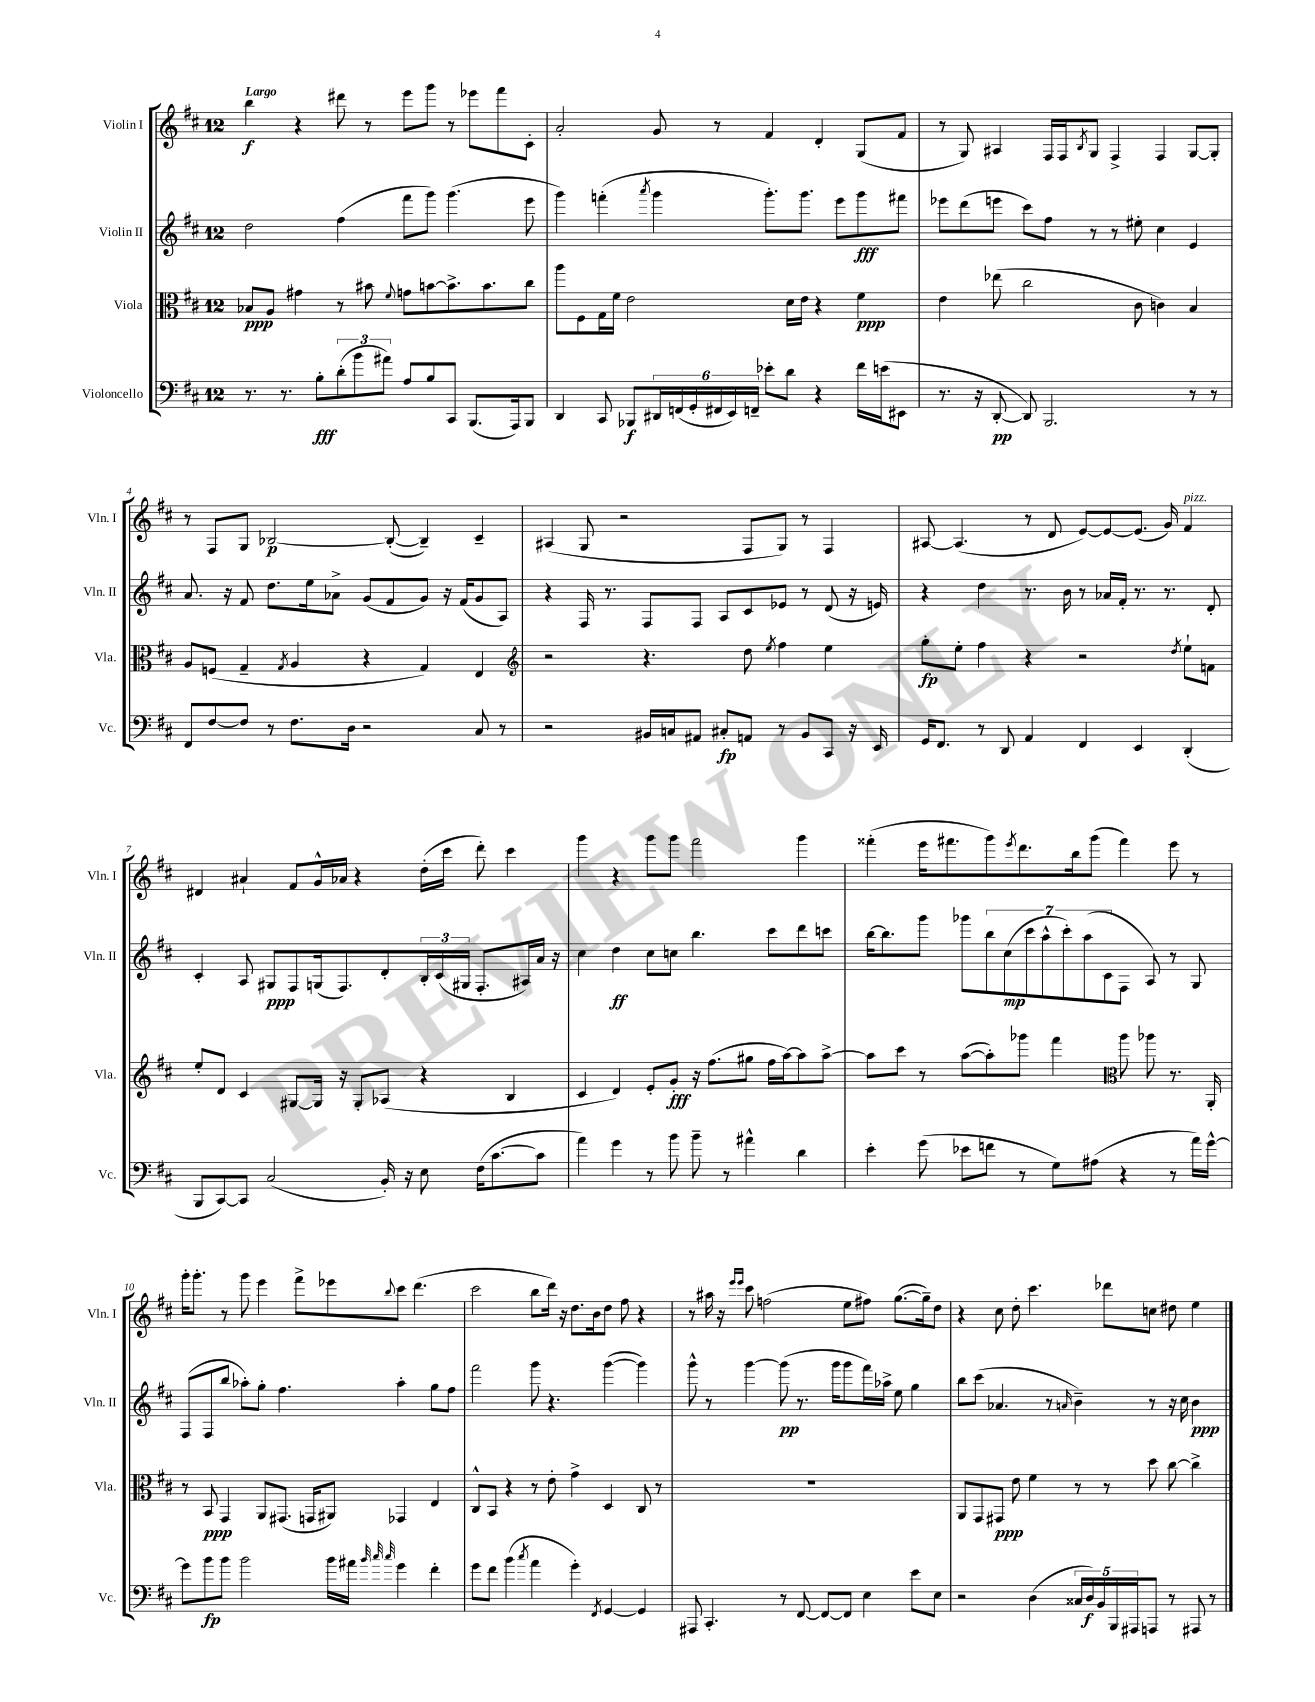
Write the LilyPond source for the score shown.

<<
\new StaffGroup <<
\new Staff = "s0" \with { instrumentName = "Violin I" shortInstrumentName = "Vln. I" } {
    \clef treble \key d \major \once \override Staff.TimeSignature.style = #'single-digit \time 12/8 \tempo "Largo"
    b''4\f r4 dis'''8 r8 e'''8 g'''8 r8 ees'''8 fis'''8 cis'8-. |
    a'2-. g'8 r8 fis'4 d'4-. g8( fis'8 |
    r8 g8) ais4 fis16 fis16 \acciaccatura { b8 } g8 fis4-> fis4 g8~ g8-. |
    r8 fis8 g8 bes2~\p bes8~-.( bes4--) cis'4-- |
    ais4( g8 r2 fis8 g8) r8 fis4 |
    ais8~ ais4.( r8 d'8 e'8~) e'8~ e'8.( g'16) fis'4^\markup { \italic "pizz." } |
    dis'4 ais'4-! fis'8 g'16-^ aes'16 r4 d''16-.( cis'''16 d'''8-.) cis'''4 |
    g'''4 r4 g'''8 g'''8 fis'''2 g'''4 |
    fisis'''4-.( e'''16 fis'''8. g'''8) \acciaccatura { e'''8 } d'''8. b''16 g'''8( fis'''4) e'''8 r8 |
    g'''16-. g'''8.-. r8 g'''8 e'''4 fis'''8-> ees'''8 \appoggiatura { b''8 } cis'''8 d'''4.( |
    cis'''2 b''8 d'''16) r16 d''8. b'16 d''8 fis''8 r4 |
    r8 ais''16 r16 \grace { e'''16 e'''16 } cis'''8 f''2( e''8 fis''8) g''8.~( g''16--) d''8 |
    r4 cis''8 d''8-. cis'''4. des'''8 c''8 dis''8 e''4 \bar "|." |
}
\new Staff = "s1" \with { instrumentName = "Violin II" shortInstrumentName = "Vln. II" } {
    \clef treble \key d \major \once \override Staff.TimeSignature.style = #'single-digit \time 12/8
    d''2 fis''4( fis'''8 g'''8) g'''4.( e'''8 |
    g'''4) f'''4-.( \acciaccatura { a'''8 } g'''4 g'''8.-.) g'''8. e'''8 g'''8\fff fis'''8 |
    ees'''8 d'''8( e'''8 cis'''8) fis''8 r8 r8 eis''8-. cis''4 e'4 |
    a'8. r16 fis'8 d''8. e''16 aes'8-> g'8( fis'8 g'8) r16 fis'16( g'8 a8) |
    r4 fis16 r8. fis8 fis8 a8 cis'8 ees'8 r8 d'8( r16 e'16) |
    r4 d''4 r8. b'16 r8 aes'16 fis'16-. r8. r8. d'8-. |
    cis'4-. a8 gis8\ppp fis8 g16( fis8.) d'8-. \tuplet 3/2 { b16-. cis'16( gis16 } fis8.-. ais16) a'16 r16 |
    cis''4 d''4\ff cis''8 c''8 b''4. cis'''8 d'''8 c'''8 |
    b''16~ b''8. g'''8 ges'''8 \tuplet 7/4 { b''8 cis''8\mp( cis'''8 a''8-^ cis'''8-.) a''8( cis'8 } fis8 a8) r8 g8 |
    fis8( fis8 b''8 aes''8-.) g''8-. fis''4. aes''4-. g''8 fis''8 |
    fis'''2 g'''8 r4. g'''4~( g'''4) |
    g'''8-^ r8 g'''4~ g'''8\pp( r8. g'''16 g'''8 fis'''16) aes''16-> e''8 g''4 |
    b''8 cis'''8( aes'4. r8 \grace { a'16 } b'4--) r8 r16 cis''16 b'4\ppp \bar "|." |
}
\new Staff = "s2" \with { instrumentName = "Viola" shortInstrumentName = "Vla." } {
    \clef alto \key d \major \once \override Staff.TimeSignature.style = #'single-digit \time 12/8
    bes8\ppp a8 gis'4 r8 bis'8 \appoggiatura { fis'8 } g'8 b'8~ b'8.-> b'8. cis''8 |
    a''8 fis8 g16 fis'16 e'2 d'16 e'16 r4 fis'4\ppp |
    e'4 ees''8( cis''2 cis'8 c'4) b4 |
    a8 f8( g4-- \acciaccatura { g8 } a4 r4 g4) e4 |
    \clef treble r2 r4. d''8 \acciaccatura { e''8 } fis''4 e''4 |
    g''8-.\fp e''8-. fis''4 r4 r2 \acciaccatura { d''8 } e''8-! f'8 |
    e''8-. d'8 cis'4 gis8~ gis16 r16 gis8-. aes8( r4 b4 |
    cis'4 d'4) e'8-. g'8-.\fff r16 fis''8.( gis''8 fis''16 a''16~) a''8 a''8~-> |
    a''8 cis'''8 r8 a''8~( a''8-.) ges'''8 fis'''4 \clef alto a''8 aes''8 r8. a,16-. |
    r8 b,8\ppp g,4 a,8 gis,8.( g,16 ais,8) ges,4 e4 |
    cis8-^ b,8 r4 r8 e'8-. g'4-> d4 cis8 r8 |
    R1. |
    a,8 g,8 gis,8\ppp e'8 fis'4 r8 r8 d''8 cis''8~ cis''4-> \bar "|." |
}
\new Staff = "s3" \with { instrumentName = "Violoncello" shortInstrumentName = "Vc." } {
    \clef bass \key d \major \once \override Staff.TimeSignature.style = #'single-digit \time 12/8
    r8. r8. b8-.\fff \tuplet 3/2 { d'8-.( b'8 ais'8) } a8 b8 cis,8 b,,8.( a,,16) b,,8 |
    d,4 cis,8 bes,,8\f \tuplet 6/4 { dis,16 f,16( g,16-. fis,16 e,16) f,16-- } ees'8-. d'8 r4 fis'16 e'16( eis,8 |
    r8. r16 d,8~-.\pp d,8) b,,2. r8 r8 |
    fis,8 fis8~ fis8 r8 fis8. d16 r2 cis8 r8 |
    r2 bis,16 c16 ais,8 cis8-.\fp a,8 r8 bis,8 cis,8 r16 e,16 |
    g,16 fis,8. r8 d,8 a,4 fis,4 e,4 d,4-.( |
    b,,8 cis,8~) cis,8 cis2( b,16-.) r16 e8 fis16( cis'8.~ cis'8 |
    a'4) g'4 r8 b'8 b'8-- r8 ais'4-^ d'4 |
    e'4-. g'8( ees'8 f'8 r8 g8) ais8( r4 r8 a'16) g'16~-^ |
    g'8 b'8\fp b'8 b'2 b'16 ais'16 \grace { b'32 cis''32 cis''32 } g'4 fis'4-. |
    g'8 fis'8 b'4( \acciaccatura { cis''8 } a'4 g'4-.) \acciaccatura { fis,8 } g,4~ g,4 |
    ais,,8 cis,4.-. r8 fis,8~ fis,8~ fis,8 e4 e'8 e8 |
    r2 d4( \tuplet 5/4 { cisis16 d16\f) b,16 b,,16 ais,,16 } a,,8 r8 ais,,8 r8 \bar "|." |
}
>>
>>
